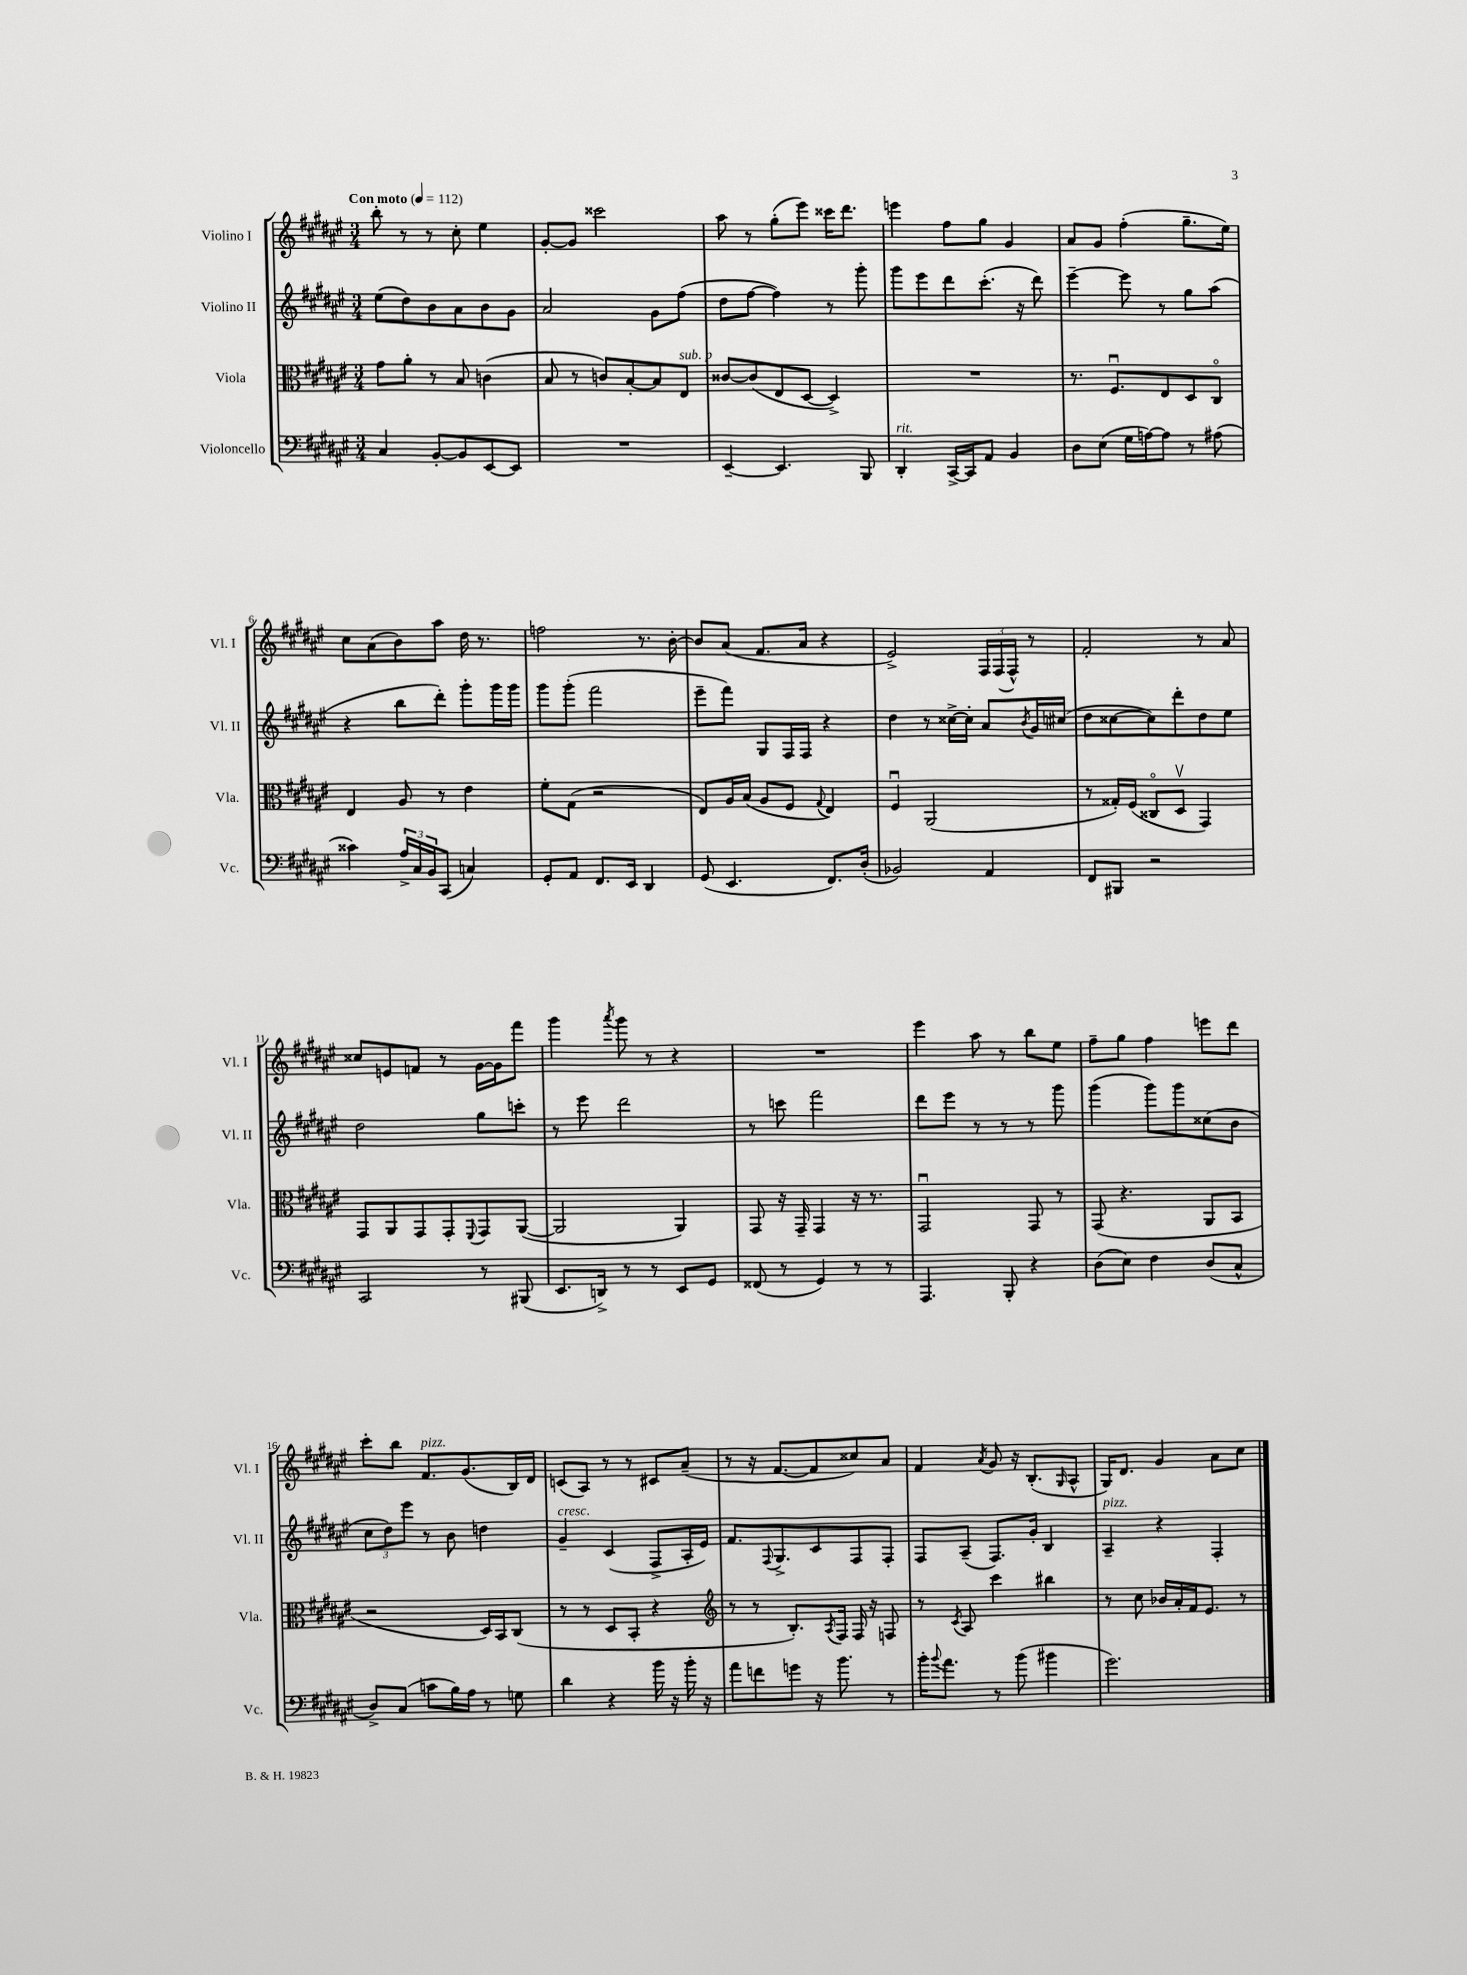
<<
\new StaffGroup <<
\new Staff = "s0" \with { instrumentName = "Violino I" shortInstrumentName = "Vl. I" } {
    \clef treble \key fis \major \numericTimeSignature \time 3/4 \tempo "Con moto" 4 = 112
    b''8-. r8 r8 cis''8-. eis''4 |
    gis'8~-. gis'8 cisis'''2 |
    ais''8 r8 gis''8-.( eis'''8) cisis'''16 dis'''8. |
    e'''4 fis''8 gis''8 gis'4 |
    ais'8 gis'8 fis''4-.( gis''8.-- eis''16) |
    cis''8 ais'8( b'8) ais''8 dis''16 r8. |
    f''2 r8. b'16~-. |
    b'8 ais'8( fis'8. ais'16 r4 |
    eis'2->) \tuplet 3/2 { fis16 fis16( fis16-^) } r8 |
    fis'2-. r8 ais'8 |
    cisis''8 e'8 f'8 r8 gis'16~ gis'16 fis'''8 |
    gis'''4 \acciaccatura { ais'''8 } gis'''8 r8 r4 |
    R2. |
    eis'''4 ais''8 r8 b''8 eis''8 |
    fis''8-- gis''8 fis''4 e'''8 dis'''8 |
    cis'''8-. b''8 fis'8.^\markup { \italic "pizz." } gis'8.( b16) dis'16 |
    c'8( ais8) r8 r8 cis'8 ais'8--( |
    r8 r16 fis'8.~ fis'8 cisis''8) ais'8 |
    fis'4 \acciaccatura { ais'8 } gis'8 r16 b8.-.( \grace { gis16 } ais8-^ |
    gis16) dis'8. gis'4 ais'8 cis''8 \bar "|." |
}
\new Staff = "s1" \with { instrumentName = "Violino II" shortInstrumentName = "Vl. II" } {
    \clef treble \key fis \major \numericTimeSignature \time 3/4
    eis''8( dis''8) b'8 ais'8 b'8 gis'8 |
    ais'2 gis'8 fis''8( |
    dis''8 fis''8~ fis''4) r8 gis'''8-. |
    gis'''8 eis'''8 dis'''8 cis'''8.-.( r16 dis'''8) |
    eis'''4~-- eis'''8 r8 gis''8 ais''8( |
    r4 b''8 dis'''8-.) gis'''8-. gis'''16 gis'''16 |
    gis'''8 gis'''8-.( fis'''2 |
    eis'''8-- fis'''8) gis8 fis16 fis16 r4 |
    dis''4 r8 cisis''16~-> cisis''16-. ais'8 \acciaccatura { b'8 } gis'16 cis''16( |
    dis''8 cisis''8~ cisis''8) dis'''8-. dis''8 eis''8 |
    dis''2 gis''8 c'''8-. |
    r8 eis'''8 dis'''2 |
    r8 c'''8 fis'''2 |
    dis'''8 eis'''8 r8 r8 r8 gis'''8 |
    gis'''4( gis'''8) gis'''8 cisis''8( b'8 |
    \tuplet 3/2 { cis''8 dis''8) eis'''8 } r8 b'8 d''4 |
    gis'4--^\markup { \italic "cresc." } cis'4( fis8-> ais16-. eis'16) |
    fis'8. \appoggiatura { fis8 } gis8.-> cis'8 fis8 fis8-. |
    fis8 ais8--( fis8.) gis'16-. b4 |
    ais4--^\markup { \italic "pizz." } r4 fis4-. \bar "|." |
}
\new Staff = "s2" \with { instrumentName = "Viola" shortInstrumentName = "Vla." } {
    \clef alto \key fis \major \numericTimeSignature \time 3/4
    gis'8 ais'8-. r8 b8 c'4( |
    b8 r8 c'8) b8~-. b8 eis8^\markup { \italic "sub. p" } |
    cisis'8~ cisis'8( eis8 dis8~ dis4->) |
    R2. |
    r8. fis8.\downbow eis8 dis8 cis8\flageolet |
    eis4 ais8 r8 eis'4 |
    fis'8-. gis8( r2 |
    eis8) ais16 b16( ais8 fis8 \appoggiatura { gis8 } eis4) |
    fis4\downbow ais,2( |
    r8 gisis16-.) fis16( cisis8\flageolet dis8\upbow gis,4) |
    gis,8 ais,8 gis,8 gis,8-. \appoggiatura { fis,8 } gis,8 ais,8~( |
    ais,2 ais,4) |
    gis,8 r16 gis,16-- gis,4 r16 r8. |
    gis,2\downbow gis,8 r8 |
    gis,8( r4. ais,8 b,8 |
    r2 dis16) b,16 cis8( |
    r8 r8 dis8 b,8-. r4 |
    \clef treble r8 r8 b8.-.) \acciaccatura { ais8 } fis16 fis16 r16 f8 |
    r8 \acciaccatura { cis'8 } ais8 cis'''4 bis''4 |
    r8 cis''8 bes'16 ais'16-. fis'16 eis'8. r8 \bar "|." |
}
\new Staff = "s3" \with { instrumentName = "Violoncello" shortInstrumentName = "Vc." } {
    \clef bass \key fis \major \numericTimeSignature \time 3/4
    cis4 b,8~-. b,8 eis,8~ eis,8 |
    R2. |
    eis,4~-- eis,4. b,,8 |
    dis,4-.^\markup { \italic "rit." } cis,16~-> cis,16 ais,8 b,4 |
    dis8 eis8( gis16 a16~) a8 r8 ais8( |
    cisis'4) \tuplet 3/2 { ais16-> cis16 b,16 } cis,8( c4) |
    gis,8-. ais,8 fis,8. eis,16 dis,4 |
    gis,8( eis,4. fis,8.) dis16-.( |
    bes,2) ais,4 |
    fis,8 bis,,8 r2 |
    cis,2 r8 bis,,8( |
    eis,8. d,16->) r8 r8 eis,8 gis,8 |
    fisis,8( r8 gis,4) r8 r8 |
    ais,,4. b,,8-. r4 |
    dis8( eis8) fis4 dis8( cis8-^ |
    dis8->) cis8( c'8 b16) ais16 r8 g8 |
    dis'4 r4 b'16 r16 b'16-. r16 |
    ais'8 f'8 g'8 r16 b'8. r8 |
    b'16-. \appoggiatura { b'8 } ais'8. r8 b'8( bis'4 |
    gis'2.) \bar "|." |
}
>>
>>
